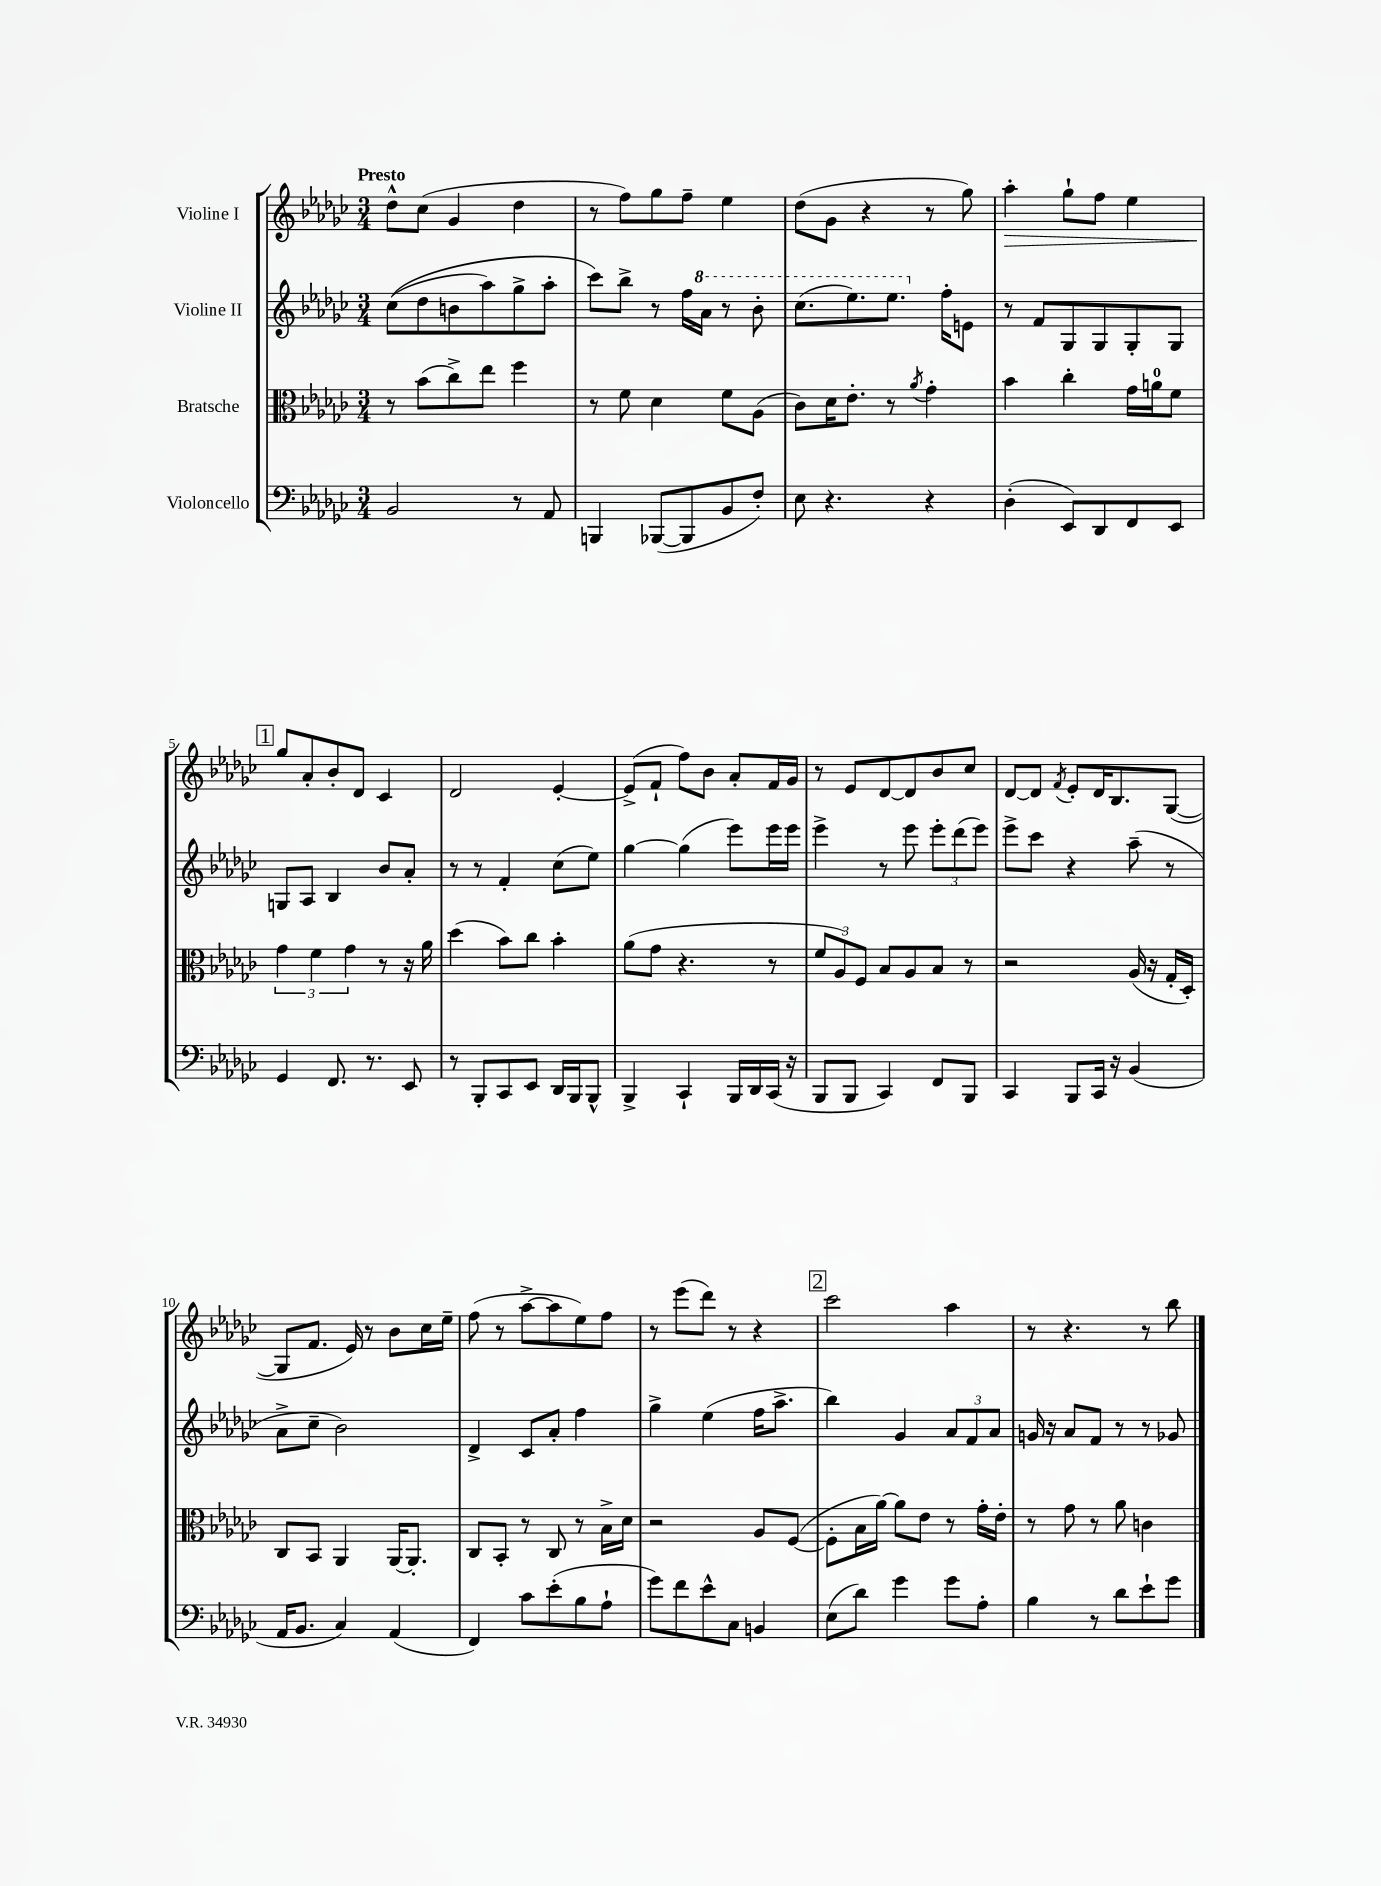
<<
\new StaffGroup <<
\new Staff = "s0" \with { instrumentName = "Violine I" } {
    \clef treble \key ges \major \numericTimeSignature \time 3/4 \tempo "Presto"
    des''8-^ ces''8( ges'4 des''4 |
    r8 f''8) ges''8 f''8-- ees''4 |
    des''8( ges'8 r4 r8 ges''8) |
    aes''4-.\> ges''8-! f''8 ees''4 |
    \mark \markup { \box "1" } ges''8\! aes'8-. bes'8-. des'8 ces'4 |
    des'2 ees'4~-. |
    ees'8->( f'8-! f''8) bes'8 aes'8-. f'16 ges'16 |
    r8 ees'8 des'8~ des'8 bes'8 ces''8 |
    des'8~ des'8 \acciaccatura { f'8 } ees'8-. des'16 bes8. ges8~( |
    ges8 f'8. ees'16) r8 bes'8 ces''16 ees''16-- |
    f''8( r8 aes''8~-> aes''8 ees''8) f''8 |
    r8 ees'''8( des'''8) r8 r4 |
    \mark \markup { \box "2" } ces'''2 aes''4 |
    r8 r4. r8 bes''8 \bar "|." |
}
\new Staff = "s1" \with { instrumentName = "Violine II" } {
    \clef treble \key ges \major \numericTimeSignature \time 3/4
    ces''8(\( des''8 b'8 aes''8) ges''8-> aes''8-. |
    ces'''8\) bes''8-> r8 f''16 \ottava #1 aes''16 r8 bes''8-. |
    ces'''8.( ees'''8.) ees'''8. \ottava #0 f''16-. e'8 |
    r8 f'8 ges8 ges8 ges8-. ges8 |
    \mark \markup { \box "1" } g8 aes8 bes4 bes'8 aes'8-. |
    r8 r8 f'4-. ces''8( ees''8) |
    ges''4~ ges''4( ees'''8) ees'''16 ees'''16 |
    ees'''4-> r8 ees'''8 \tuplet 3/2 { ees'''8-. des'''8( ees'''8) } |
    ees'''8-> ces'''8 r4 aes''8--( r8 |
    aes'8-> ces''8-- bes'2) |
    des'4-> ces'8 aes'8-. f''4 |
    ges''4-> ees''4( f''16 aes''8.-> |
    \mark \markup { \box "2" } bes''4) ges'4 \tuplet 3/2 { aes'8 f'8 aes'8 } |
    g'16 r16 aes'8 f'8 r8 r8 ges'8 \bar "|." |
}
\new Staff = "s2" \with { instrumentName = "Bratsche" } {
    \clef alto \key ges \major \numericTimeSignature \time 3/4
    r8 bes'8( ces''8->) ees''8 f''4 |
    r8 f'8 des'4 f'8 aes8( |
    ces'8) des'16 ees'8.-. r8 \acciaccatura { aes'8 } ges'4-. |
    bes'4 ces''4-. ges'16 a'16-0 f'8 |
    \mark \markup { \box "1" } \tuplet 3/2 { ges'4 f'4 ges'4 } r8 r16 aes'16 |
    des''4( bes'8) ces''8 bes'4-. |
    aes'8( ges'8 r4. r8 |
    \tuplet 3/2 { f'8 aes8) f8 } bes8 aes8 bes8 r8 |
    r2 aes16( r16 ges16-. des16-.) |
    ces8 bes,8 aes,4 aes,16~ aes,8.-. |
    ces8 bes,8-. r8 ces8 r8 bes16-> des'16 |
    r2 aes8 f8~( |
    \mark \markup { \box "2" } f8-. bes16 aes'16~) aes'8 ees'8 r8 ges'16-. ees'16-. |
    r8 ges'8 r8 aes'8 c'4 \bar "|." |
}
\new Staff = "s3" \with { instrumentName = "Violoncello" } {
    \clef bass \key ges \major \numericTimeSignature \time 3/4
    bes,2 r8 aes,8 |
    b,,4 bes,,8~( bes,,8 bes,8 f8-.) |
    ees8 r4. r4 |
    des4-.( ees,8) des,8 f,8 ees,8 |
    \mark \markup { \box "1" } ges,4 f,8. r8. ees,8 |
    r8 bes,,8-. ces,8 ees,8 des,16 bes,,16 bes,,8-^ |
    bes,,4-> ces,4-! bes,,16 des,16 ces,16( r16 |
    bes,,8 bes,,8 ces,4) f,8 bes,,8 |
    ces,4 bes,,8 ces,16 r16 bes,4( |
    aes,16 bes,8. ces4) aes,4( |
    f,4) ces'8 ees'8-.( bes8 aes8-! |
    ges'8) f'8 ees'8-^ ces8 b,4 |
    \mark \markup { \box "2" } ees8( des'8) ges'4 ges'8 aes8-. |
    bes4 r8 des'8 ees'8-! ges'8 \bar "|." |
}
>>
>>
